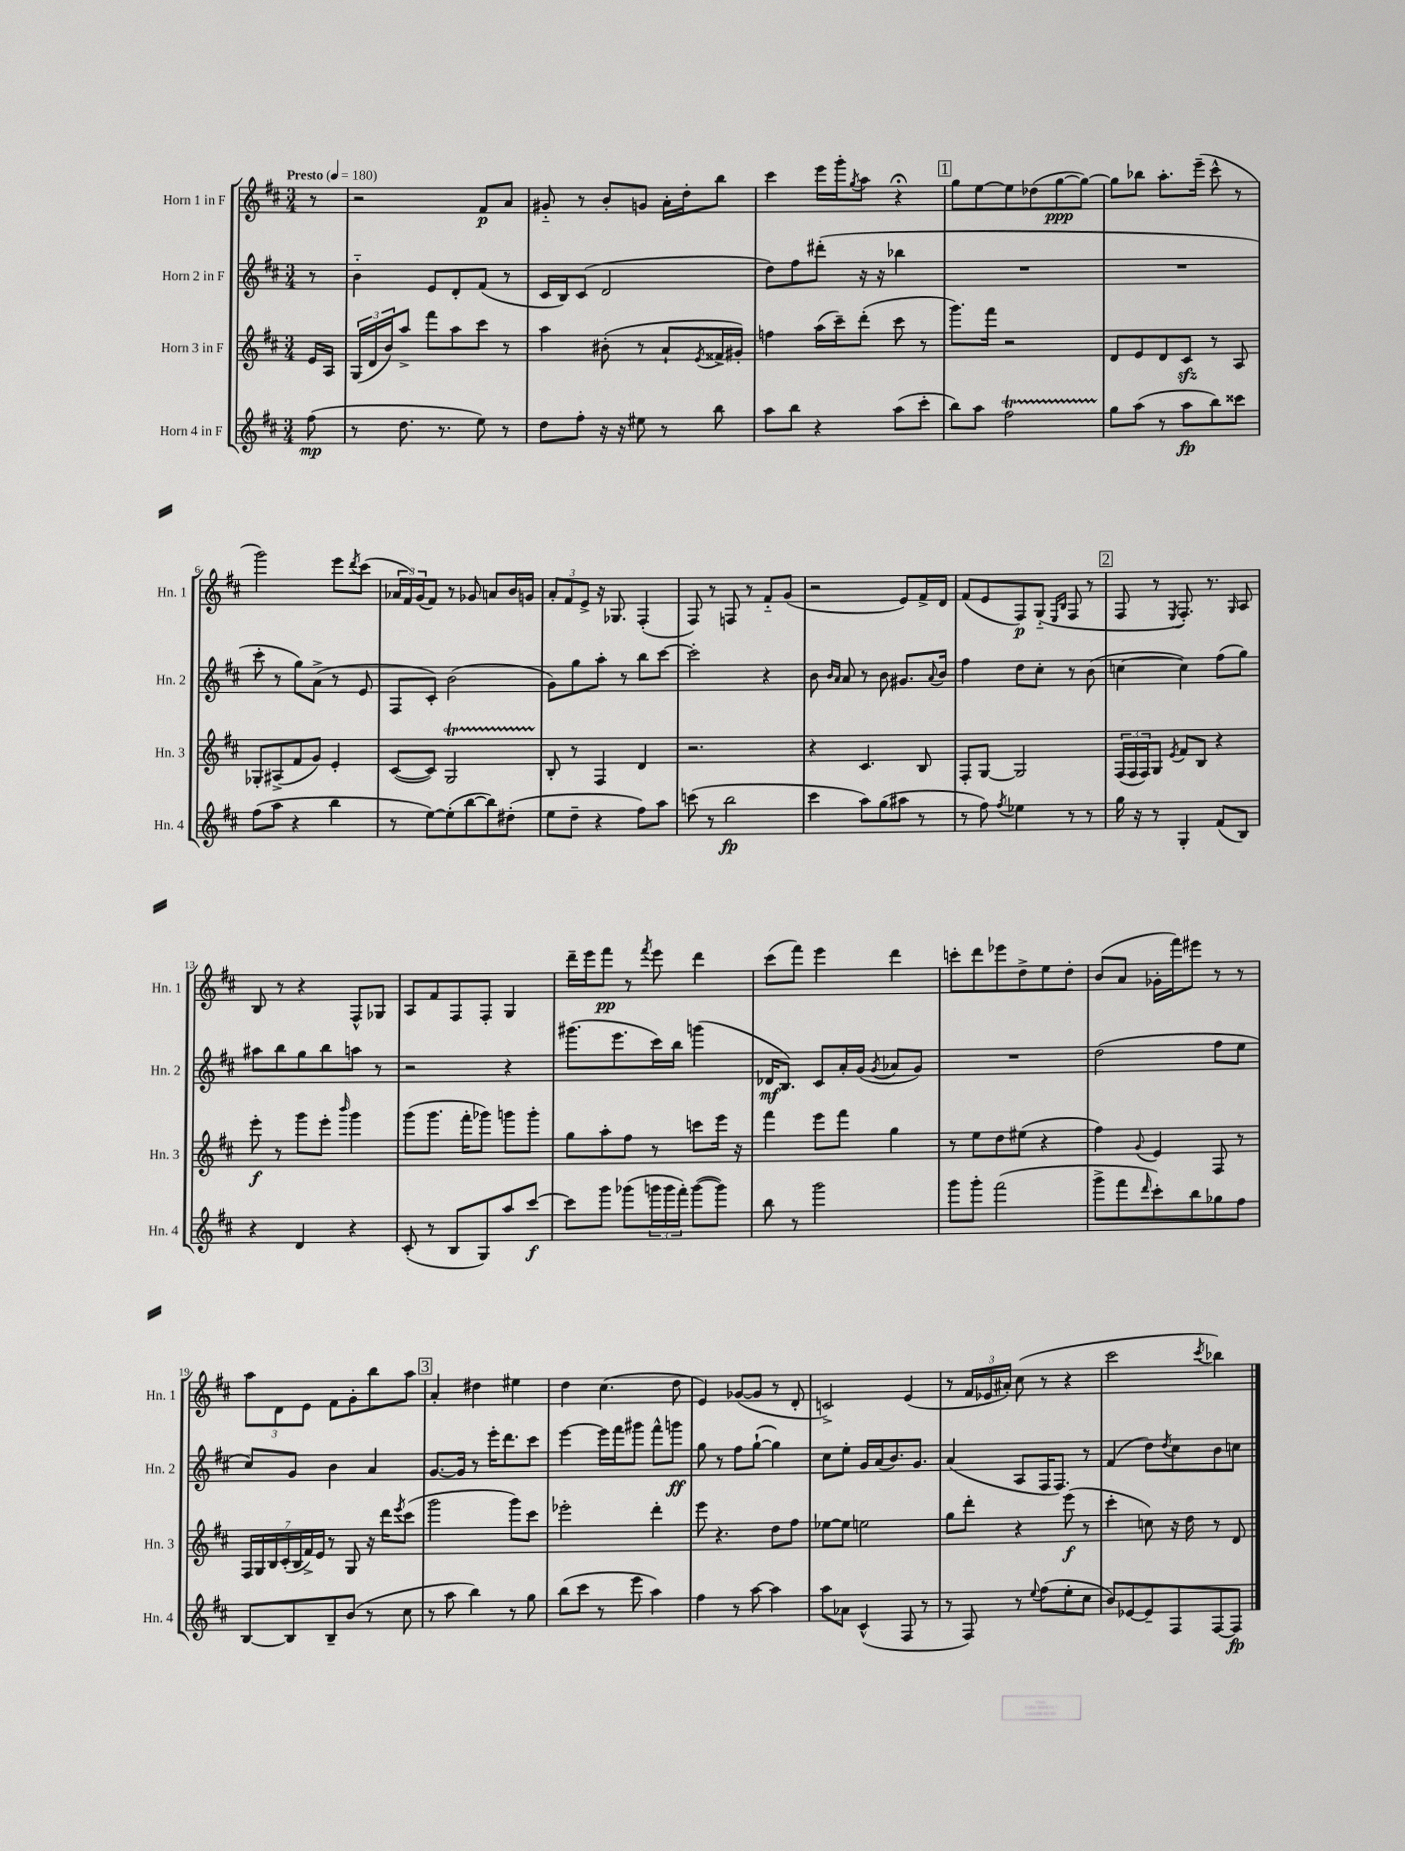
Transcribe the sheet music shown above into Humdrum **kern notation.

**kern	**kern	**kern	**kern
*staff4	*staff3	*staff2	*staff1
*clefG2	*clefG2	*clefG2	*clefG2
*k[f#c#]	*k[f#c#]	*k[f#c#]	*k[f#c#]
*M3/4	*M3/4	*M3/4	*M3/4
*MM180	*MM180	*MM180	*MM180
(8ff#	16e	8r	8r
.	16A	.	.
=	=	=	=
8r	(24G	4b'~	2r
.	24d	.	.
.	24b)	.	.
8.dd	8aa^	.	.
.	8fff#	8e	.
8.r	.	.	.
.	8aa	8d'	.
8ee)	8ccc#	(8f#	8f#
8r	8r	8r	8a
=	=	=	=
8dd	4aa	16c#	8g#'~
.	.	16B)	.
8ff#'	.	(8c#	8r
16r	(8b#'	2d	8b'
16r	.	.	.
8ee#	8r	.	8g
8r	8a`	.	16a'
.	.	.	16dd'
.	8qe	.	.
8bb	16f##^	.	8bb
.	16g#')	.	.
=	=	=	=
8aa	4ff	8dd)	4ccc#
8bb	.	8ff#	.
4r	(16aa	(8ddd#'	16eee
.	16ccc#~)	.	16ggg'
.	.	.	8qgg
.	(8ddd'	16r	8aa
.	.	16r	.
(8aa	8ccc#	4bb-	4r;
8ccc#'	8r	.	.
=	=	=	=
8bb)	8.ggg)	2.r	8gg
8aa	.	.	[8ee
.	16fff#	.	.
2ff#	2r	.	8ee]
.	.	.	(8dd-
.	.	.	[8gg
.	.	.	8gg_)
=	=	=	=
8gg	8d	2.r	8gg]
(8aa	8e	.	8bb-
8r	8d	.	8.aa'
8aa	8c#	.	.
.	.	.	(16eee~
8bb)	8r	.	8ccc#^^
8ccc##	8A	.	8r
=	=	=	=
(8ff#	8G-'	8ccc#'	2ggg)
8aa	(8A#^	8r	.
4r	8f#	8gg)	.
.	8g)	(8a^	.
4bb	4e'	8r	8eee
.	.	.	8qddd
.	.	8e	(8ccc#
=	=	=	=
8r	([8c#	8F#	24a-
.	.	.	24f#)
.	.	.	(24g
[8ee)	8c#])	8c#')	8f#)
(8ee']	2G	(2b	8r
[8bb	.	.	8g-
8bb])	.	.	8a
(8dd#'	.	.	16b
.	.	.	16g
=	=	=	=
8ee	8B'	8g)	12a'
.	.	.	12f#
8dd~	8r	8gg	.
.	.	.	12e^
4r	4F#	8aa'	16r
.	.	.	8.G-
.	.	8r	.
8ff#)	4d	8bb	(4F#'
8aa	.	[8ccc#	.
=	=	=	=
(8ccc	2.r	2ccc#']	8F#)
8r	.	.	8r
2bb	.	.	8F
.	.	.	8r
.	.	4r	8f#'~
.	.	.	(8g
=	=	=	=
4ccc#	4r	8b	2r
.	.	16qqb	.
.	.	16qqa	.
.	.	8a	.
8aa)	4.c#	8r	.
(8gg	.	8b	.
8aa#	.	8.g#	8e)
8r	8B	.	16f#^
.	.	8qqa	.
.	.	16b	16d
=	=	=	=
8r	8F#'	4ff#	(8f#
8ff#)	[8G	.	8e
8qff#	.	.	.
4ee-	2G]	8dd	8F#)
.	.	8cc#'	(8G'~
.	.	.	16qqE
.	.	.	16qqB
8r	.	8r	8F#
8r	.	(8b	8r
=	=	=	=
16gg	(24F#	[4cc	8F#
.	24F#	.	.
16r	.	.	.
.	24F#)	.	.
8r	8G	.	8r
.	8qe	.	8qE
4G'	8f#	4cc])	8.F#')
.	8B	.	.
.	.	.	8.r
(8f#	4r	(8ff#	.
.	.	.	16qqG
8B)	.	8gg)	8A
=	=	=	=
4r	8eee'	8aa#	8B
.	8r	8bb	8r
4d	8ggg	8gg	4r
.	8eee'	8bb	.
.	16qqbbb	.	.
4r	4ggg	8aa	8F#^^
.	.	8r	8G-
=	=	=	=
(8c#'	(8ggg	2r	8A
8r	8.ggg	.	8f#
8B	.	.	8F#
.	16fff#'	.	.
8G)	8ggg-)	.	8F#'
8aa	8ggg	4r	4G
[8ccc#	8ggg'	.	.
=	=	=	=
8ccc#]	8gg	(8.ggg#	16ddd~
.	.	.	16eee
8ggg	8aa'	.	8fff#
.	.	8.eee	.
(8ggg-	8ff#	.	8r
.	.	.	8qfff#
24ggg	8r	16ccc#)	8eee
24ggg	.	.	.
.	.	16bb	.
24fff#')	.	.	.
([8ggg	8ccc	(4ggg	4ddd
8ggg])	16eee	.	.
.	16r	.	.
=	=	=	=
8bb	4fff#	16d-	(8ccc#
.	.	8.B)	.
8r	.	.	8fff#)
2ggg	8eee	8c#	4eee
.	8fff#	16a'	.
.	.	(16g	.
.	.	8qg	.
.	4gg	8a-	4ddd
.	.	8g)	.
=	=	=	=
8ggg	8r	2.r	8ccc'
8ggg'	8ee	.	8ddd
(2fff#	8dd	.	8eee-
.	(8ee#	.	8dd^
.	4r	.	8ee
.	.	.	8dd'
=	=	=	=
8ggg^	4ff#)	(2dd	(8b
8fff#	.	.	8a
16qqddd	8qqg	.	.
8ccc#')	4e	.	16g-'
.	.	.	16fff#)
8bb	.	.	8eee#
8gg-	8F#	8ff#	8r
8ff#	8r	8ee	8r
=	=	=	=
[8B	28F#	8cc#)	12aa
.	28G	.	.
.	28B	.	.
.	.	.	12d
.	(28c#'	.	.
8B]	.	8g	.
.	28B	.	.
.	.	.	12e
.	28f#^)	.	.
.	28e	.	.
8B~	8r	4b	8f#
(8b	8G	.	8g'
8r	16r	4a	8bb
.	16ddd	.	.
.	8qeee	.	.
8cc#	(8ccc#	.	8aa
=	=	=	=
8r	2ggg	[8.g	4a'
8aa	.	.	.
.	.	16g]	.
4bb)	.	8r	4dd#
.	.	16eee'	.
.	.	8.ddd	.
8r	8ggg)	.	4ee#
8gg	8ccc#	8ccc#	.
=	=	=	=
(8bb	2eee-'	[4eee	4dd
8ccc#	.	.	.
8r	.	16eee]	(4.cc#
.	.	16fff#	.
8eee	.	8ggg#	.
4aa)	4ddd'	8fff#^^	.
.	.	8ggg	8dd
=	=	=	=
4ff#	8eee	8gg	4e)
.	4.r	8r	.
8r	.	8ff#	([8g-
[8aa	.	([8gg`	8g-]
4aa]	8dd	4gg])	8r
.	8ff#	.	8d'
=	=	=	=
8aa	[8ee-	8cc#	2c^)
8a-	8ee-]	8ee'	.
(4c#^^	2ee	16g	.
.	.	(16a	.
.	.	8.b)	.
8F#	.	.	(4e
.	.	8.g	.
8r	.	.	.
=	=	=	=
8r	8gg	(4a	8r
8F#)	8ddd'	.	24f#
.	.	.	24e-
.	.	.	24a#')
8r	4r	8A	(8cc#
8qqee	.	.	.
(8ff#	.	16F#	8r
.	.	8.F#)	.
8ee'	(8eee	.	4r
8cc#	8r	8r	.
=	=	=	=
8b)	4ccc#'	(4f#	2ccc#
[8e-	.	.	.
8e-~]	8cc)	8dd)	.
.	.	8qdd	.
8F#	16r	8cc#	.
.	16dd	.	.
.	.	.	8qccc#
[8F#	8r	8b	4bb-)
8F#]	8d	8cc	.
==	==	==	==
*-	*-	*-	*-
